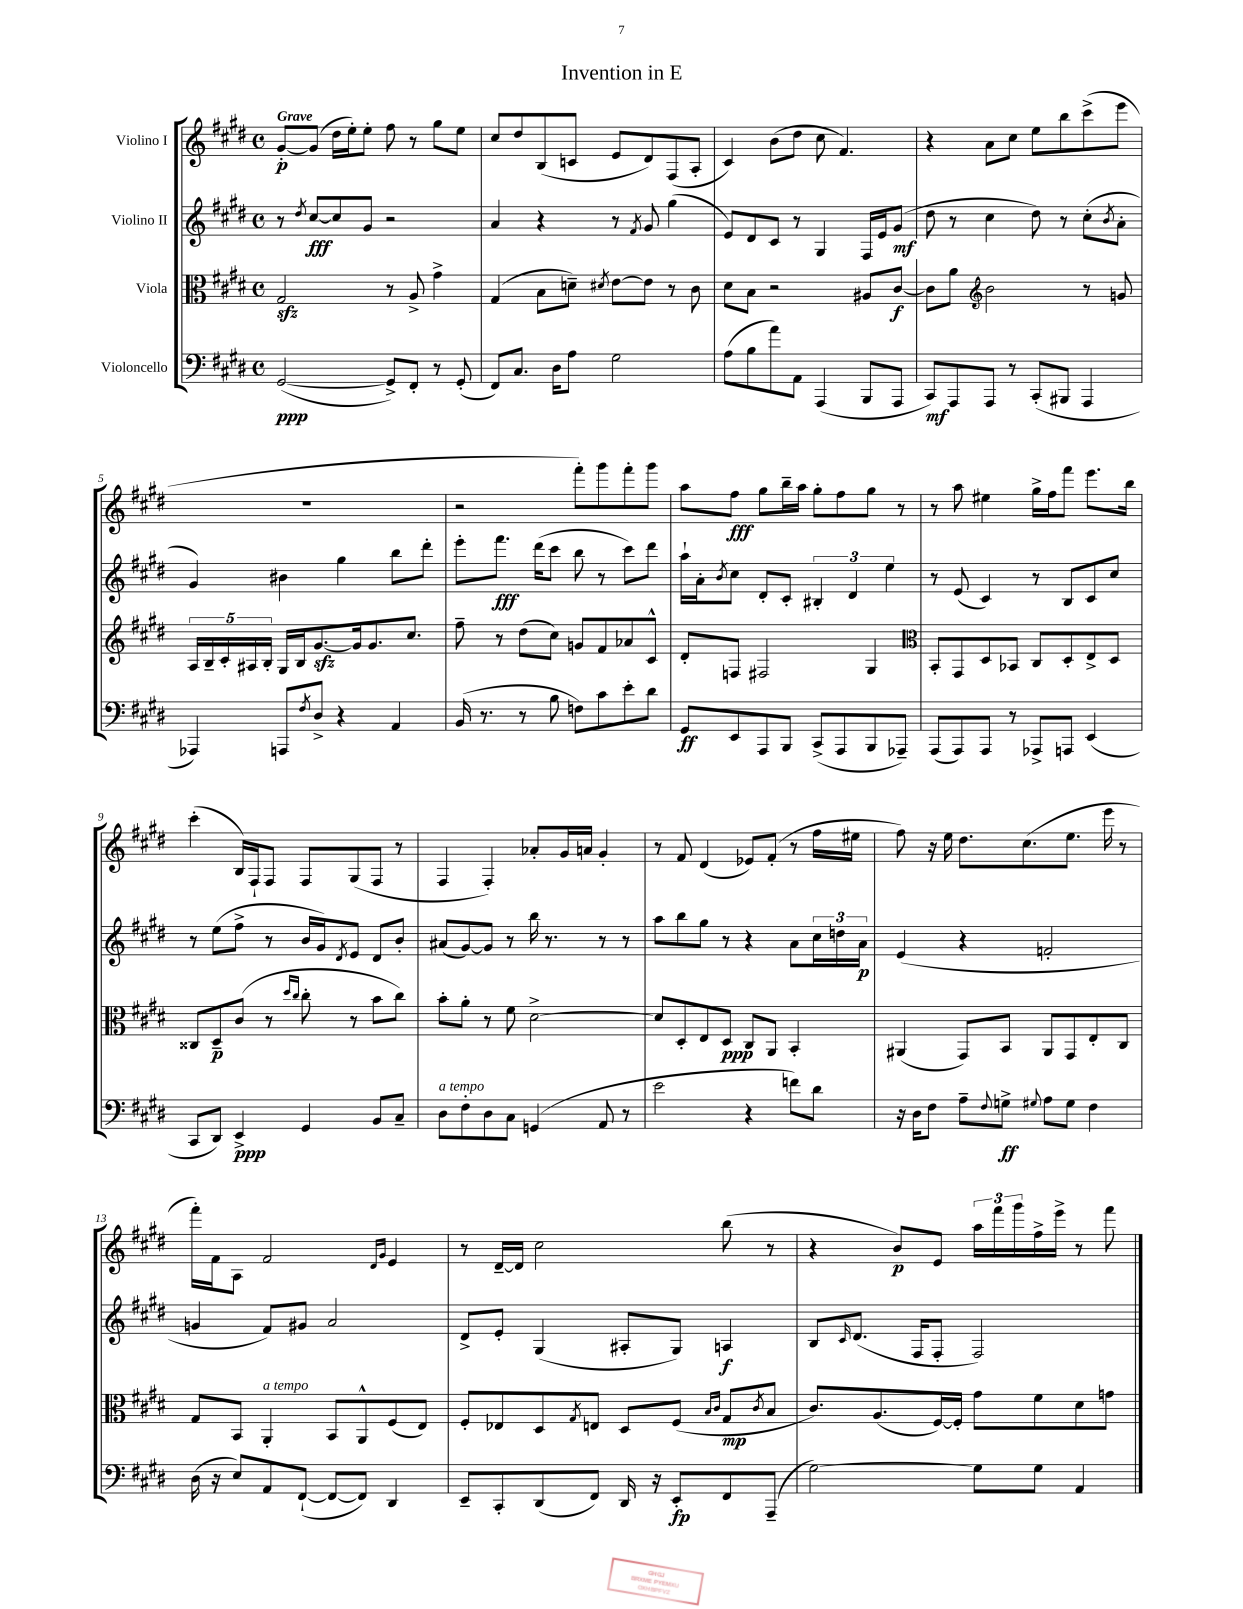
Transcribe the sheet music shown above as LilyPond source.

\header { title = "Invention in E" }
<<
\new StaffGroup <<
\new Staff = "s0" \with { instrumentName = "Violino I" } {
    \clef treble \key e \major \defaultTimeSignature \time 4/4 \tempo "Grave"
    gis'8~-.\p gis'8( dis''16 e''16-.) e''8-. fis''8 r8 gis''8 e''8 |
    cis''8 dis''8 b8( c'8 e'8 dis'8) fis8( a8-. |
    cis'4) b'8( dis''8 cis''8 fis'4.) |
    r4 a'8 cis''8 e''8 b''8 cis'''8->( e'''8 |
    R1 |
    r2 fis'''8-.) gis'''8 fis'''8-. gis'''8 |
    a''8 fis''8\fff gis''8 b''16-- a''16 gis''8-. fis''8 gis''8 r8 |
    r8 a''8 eis''4 gis''16-> fis''16 fis'''8 e'''8. b''16 |
    cis'''4-.( b16) fis16-! fis8 fis8 gis8( fis8 r8 |
    fis4 fis4-.) aes'8-. gis'16 a'16 gis'4-. |
    r8 fis'8 dis'4( ees'8) fis'8-.( r8 fis''16 eis''16 |
    fis''8) r16 e''16 dis''8. cis''8.( e''8. e'''16 r8 |
    fis'''16-.) fis'16 a8 fis'2 \grace { dis'16 gis'16 } e'4 |
    r8 dis'16~-- dis'16 cis''2 b''8( r8 |
    r4 b'8\p) e'8 \tuplet 3/2 { a''16 fis'''16 gis'''16 } fis''16-> e'''16-> r8 fis'''8 \bar "|." |
}
\new Staff = "s1" \with { instrumentName = "Violino II" } {
    \clef treble \key e \major \defaultTimeSignature \time 4/4
    r8 \acciaccatura { dis''8 } cis''8~\fff cis''8 gis'8 r2 |
    a'4 r4 r8 \acciaccatura { fis'8 } gis'8 gis''4( |
    e'8) dis'8 cis'8 r8 gis4 fis16 e'16 gis'8\mf( |
    dis''8 r8 cis''4 dis''8) r8 cis''8-.( \acciaccatura { b'8 } a'8-. |
    gis'4) bis'4 gis''4 b''8 dis'''8-. |
    e'''8-. fis'''8.\fff dis'''16( cis'''8 b''8 r8 cis'''8) dis'''8 |
    a''16-! a'16-. \acciaccatura { b'8 } cis''8 dis'8-. cis'8-. \tuplet 3/2 { bis4-. dis'4 e''4 } |
    r8 e'8( cis'4) r8 b8 cis'8 cis''8 |
    r8 e''8( fis''8-> r8 b'16 gis'16) \acciaccatura { dis'8 } e'8 dis'8 b'8-. |
    ais'8( gis'8~) gis'8 r8 b''16 r8. r8 r8 |
    a''8 b''8 gis''8 r8 r4 a'8 \tuplet 3/2 { cis''16 d''16 a'16\p } |
    e'4( r4 f'2-. |
    g'4 fis'8) gis'8 a'2 |
    dis'8-> e'8-. gis4( ais8-. gis8) a4\f |
    b8 \grace { cis'16 } dis'8.( fis16 fis8-. fis2) \bar "|." |
}
\new Staff = "s2" \with { instrumentName = "Viola" } {
    \clef alto \key e \major \defaultTimeSignature \time 4/4
    gis2\sfz r8 a8-> gis'4-> |
    gis4( b8 d'8--) \acciaccatura { dis'8 } e'8~ e'8 r8 cis'8 |
    dis'8 b8 r2 ais8 cis'8~\f |
    cis'8 a'8 \clef treble b'2 r8 g'8 |
    \tuplet 5/4 { a16 b16-- cis'16-. ais16 b16-. } gis16 b16 gis'8.~\sfz gis'16 gis'8. cis''8. |
    fis''8-- r8 dis''8( cis''8) g'8 fis'8 aes'8 cis'8-^ |
    dis'8-. f8 fis2 gis4 |
    \clef alto b,8-. gis,8 dis8 bes,8 cis8 dis8-. e8-> dis8 |
    cisis8 dis8--\p cis'8( r8 \grace { dis''16 cis''16 } cis''8-. r8 b'8 cis''8) |
    b'8-. a'8-. r8 fis'8 dis'2~-> |
    dis'8 dis8-. e8 dis8\ppp cis8 a,8 b,4-. |
    ais,4( gis,8) b,8 ais,8 gis,8 e8-. cis8 |
    gis8 b,8 a,4-.^\markup { \italic "a tempo" } b,8 a,8-^ fis8( e8) |
    fis8-. ees8 dis8 \acciaccatura { gis8 } e8 dis8 fis8( \grace { b16 cis'16 } gis8\mp \acciaccatura { cis'8 } b8 |
    cis'8.) a8.( fis16~) fis16-. gis'8 fis'8 dis'8 g'8 \bar "|." |
}
\new Staff = "s3" \with { instrumentName = "Violoncello" } {
    \clef bass \key e \major \defaultTimeSignature \time 4/4
    gis,2~\ppp( gis,8->) fis,8-. r8 gis,8-.( |
    fis,8) cis8. dis16 a8 gis2 |
    a8( b8 a'8) a,8 a,,4( b,,8 a,,8 |
    cis,8\mf) a,,8 a,,8 r8 cis,8-.( bis,,8 a,,4 |
    aes,,4) a,,8 \acciaccatura { fis8 } dis8-> r4 a,4 |
    b,16( r8. r8 b8 f8) cis'8 e'8-. dis'8 |
    gis,8\ff e,8 a,,8 b,,8 cis,8->( a,,8 b,,8 aes,,8--) |
    a,,8( a,,8) a,,8 r8 aes,,8-> a,,8 e,4( |
    cis,8 dis,8) e,4->\ppp gis,4 b,8 cis8-- |
    dis8^\markup { \italic "a tempo" } fis8-. dis8 cis8 g,4( a,8 r8 |
    e'2 r4 f'8) dis'8 |
    r16 dis16 fis8 a8-- \appoggiatura { fis8 } g8->\ff \appoggiatura { gis8 } a8 gis8 fis4 |
    dis16( r16 e8) a,8 fis,8~-!( fis,8~ fis,8) dis,4 |
    e,8-- cis,8-. dis,8( fis,8) dis,16 r16 e,8-.\fp fis,8 a,,8--( |
    gis2~) gis8 gis8 a,4 \bar "|." |
}
>>
>>
